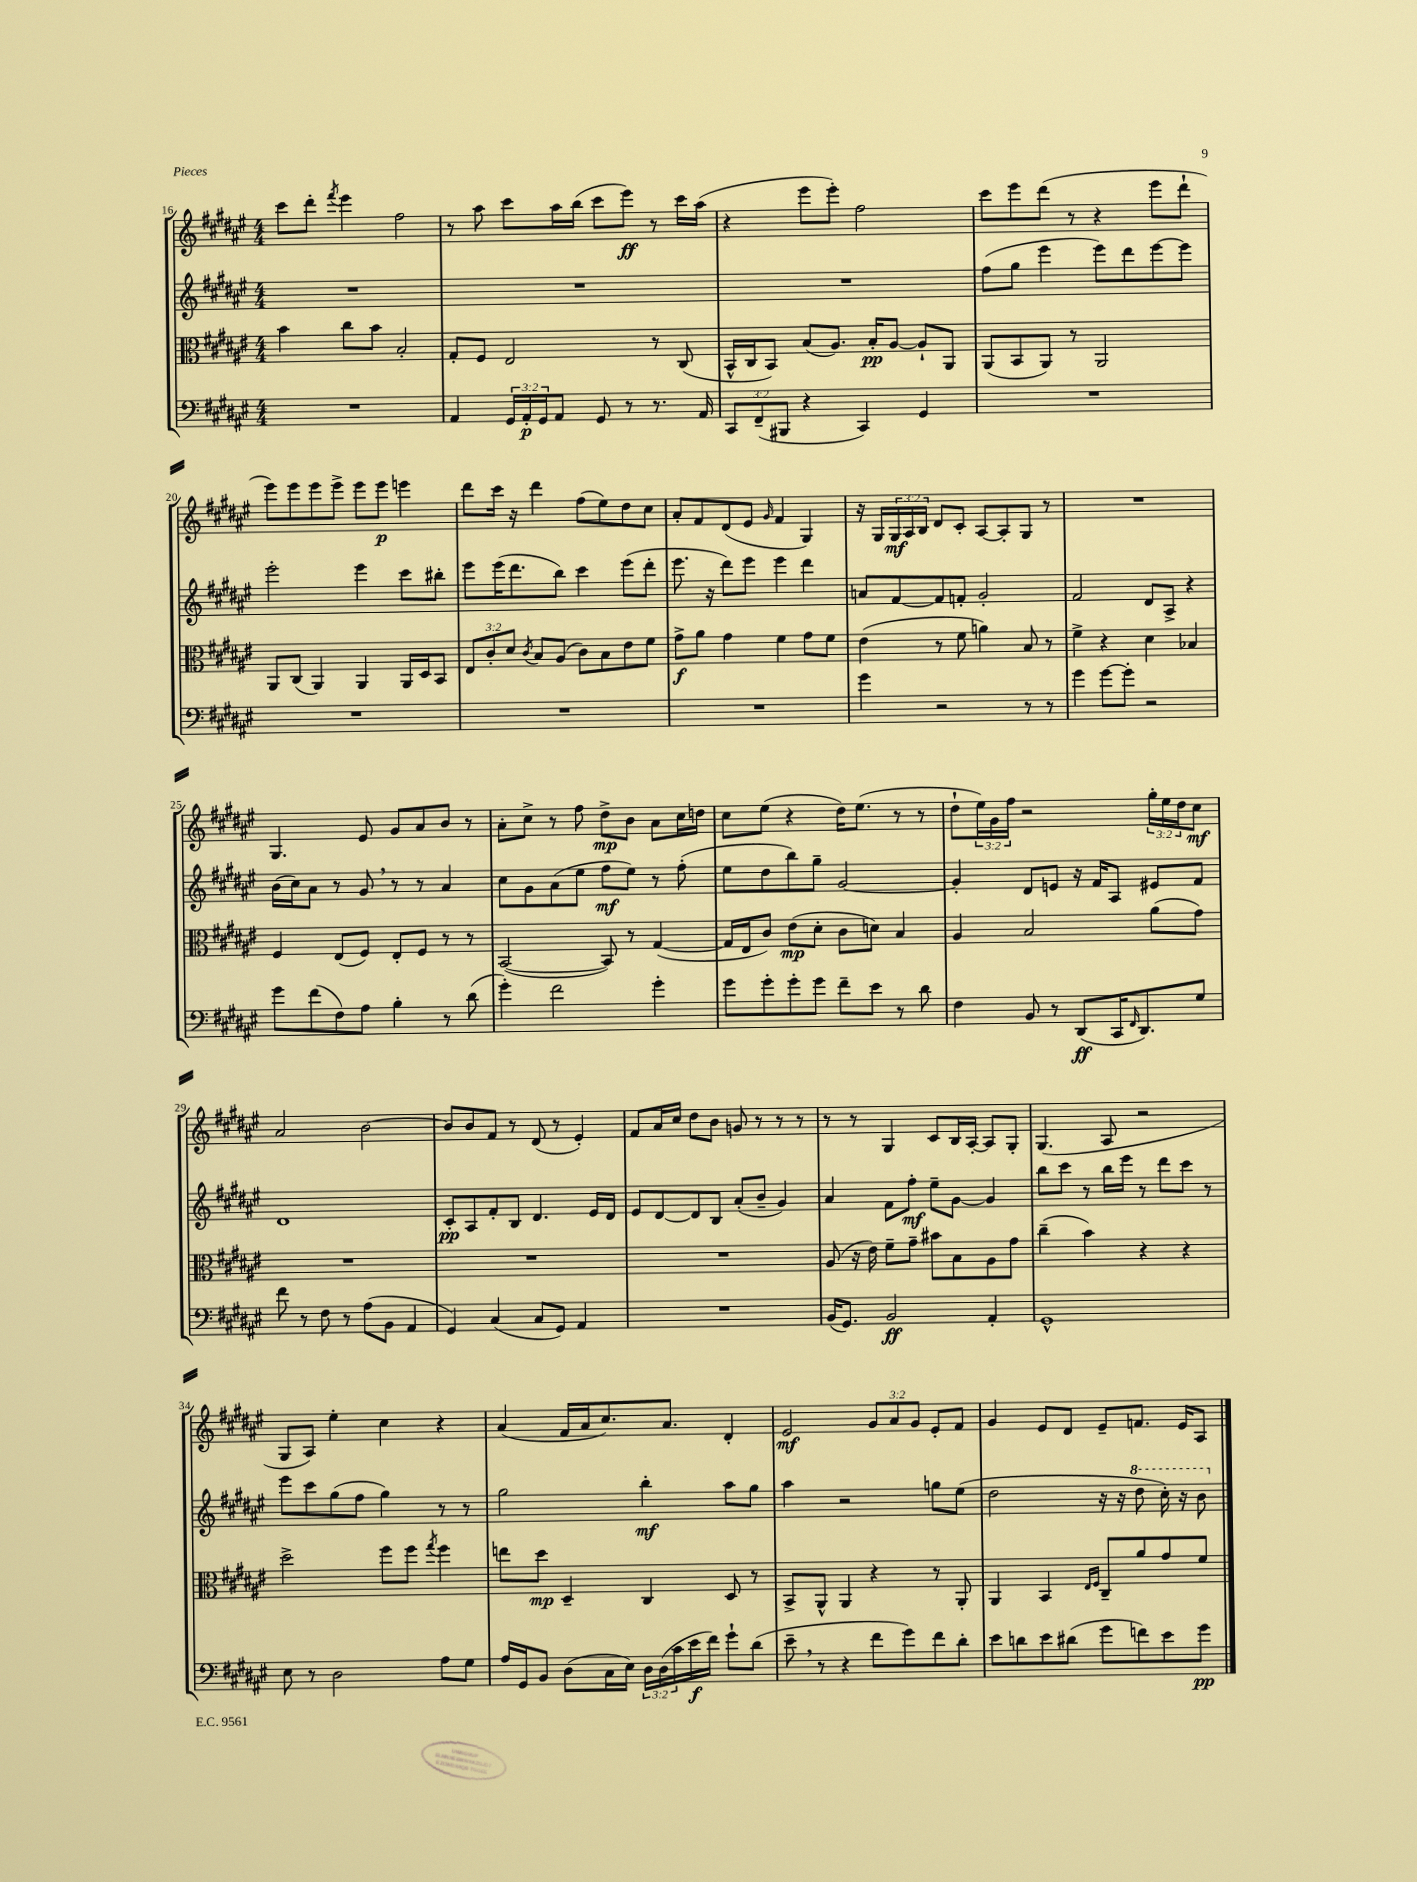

**kern	**dynam	**kern	**dynam	**kern	**dynam	**kern	**dynam
*part4	*part4	*part3	*part3	*part2	*part2	*part1	*part1
*staff4	*staff4	*staff3	*staff3	*staff2	*staff2	*staff1	*staff1
*clefF4	*	*clefC3	*	*clefG2	*	*clefG2	*
*k[f#c#g#d#a#e#]	*	*k[f#c#g#d#a#e#]	*	*k[f#c#g#d#a#e#]	*	*k[f#c#g#d#a#e#]	*
*M4/4	*	*M4/4	*	*M4/4	*	*M4/4	*
=16	=16	=16	=16	=16	=16	=16	=16
1r	.	4b\	.	1r	.	8ccc#\L	.
.	.	.	.	.	.	8ddd#'\J	.
.	.	.	.	.	.	8qfff#/	.
.	.	8cc#\L	.	.	.	4eee#\	.
.	.	8b\J	.	.	.	.	.
.	.	2B'/	.	.	.	2ff#\	.
=17	=17	=17	=17	=17	=17	=17	=17
4AA#/	.	8G#'/L	.	1r	.	8r	.
.	.	8F#/J	.	.	.	8aa#\	.
24GG#/LL	.	2E#/	.	.	.	8ccc#\L	.
24AA#'/	p	.	.	.	.	.	.
24GG#/J	.	.	.	.	.	.	.
8AA#/J	.	.	.	.	.	16aa#\L	.
.	.	.	.	.	.	(16bb\JJ	.
8GG#/	.	.	.	.	.	8ccc#\L	.
8r	.	.	.	.	.	8eee#\J)	ff
8.r	.	8r	.	.	.	8r	.
.	.	(8C#/	.	.	.	16ccc#\LL	.
16AA#/	.	.	.	.	.	(16aa#\JJ	.
=18	=18	=18	=18	=18	=18	=18	=18
12CC#/L	.	16BB^^/LL	.	1r	.	4r	.
.	.	16C#/J	.	.	.	.	.
(12FF#~/	.	.	.	.	.	.	.
.	.	8BB/J)	.	.	.	.	.
12BBB#X/J	.	.	.	.	.	.	.
4r	.	(8B/L	.	.	.	8eee#\L	.
.	.	8.A#/J)	.	.	.	8eee#'\J)	.
4CC#/)	.	.	.	.	.	2ff#\	.
.	.	16B'/KL	pp	.	.	.	.
.	.	[8A#/J	.	.	.	.	.
4GG#/	.	8A#`/L]	.	.	.	.	.
.	.	8AA#/J	.	.	.	.	.
=19	=19	=19	=19	=19	=19	=19	=19
1r	.	(8AA#/L	.	(8ff#\L	.	8ccc#\L	.
.	.	8BB/	.	8gg#\J	.	8eee#\	.
.	.	8AA#/J)	.	4eee#\	.	(8ddd#\J	.
.	.	8r	.	.	.	8r	.
.	.	2AA#/	.	8eee#\L)	.	4r	.
.	.	.	.	8ddd#\	.	.	.
.	.	.	.	[8eee#\	.	8eee#\L	.
.	.	.	.	8eee#\J]	.	8ddd#`\J	.
!!LO:LB:g=z
=20	=20	=20	=20	=20	=20	=20	=20
1r	.	8AA#/L	.	2eee#'\	.	8eee#\L)	.
.	.	(8C#/J	.	.	.	8eee#\	.
.	.	4AA#/)	.	.	.	8eee#\	.
.	.	.	.	.	.	8eee#^\J	.
.	.	4AA#/	.	4eee#\	.	8eee#\L	.
.	.	.	.	.	.	8eee#\J	p
.	.	16AA#/LL	.	8ccc#\L	.	4eeen\	.
.	.	16D#/J	.	.	.	.	.
.	.	8BB/J	.	8bb#X'\J	.	.	.
=21	=21	=21	=21	=21	=21	=21	=21
1r	.	12E#/L	.	8eee#\L	.	8ddd#\L	.
.	.	12c#'/	.	.	.	.	.
.	.	.	.	(16eee#\K	.	16ccc#\Jk	.
.	.	12d#/J	.	.	.	.	.
.	.	.	.	8.ddd#\	.	16r	.
.	.	8qc#/	.	.	.	.	.
.	.	8B/L	.	.	.	4ddd#\	.
.	.	(8A#/J	.	8bb\J)	.	.	.
.	.	8c#\L)	.	4ccc#\	.	(8ff#\L	.
.	.	8B\	.	.	.	8ee#\)	.
.	.	8e#\	.	(8eee#\L	.	8dd#\	.
.	.	8f#\J	.	8ddd#'\J	.	8cc#\J	.
=22	=22	=22	=22	=22	=22	=22	=22
1r	.	8g#^\L	f	8.eee#\	.	8a#'/L	.
.	.	8a#\J	.	.	.	8f#/	.
.	.	.	.	16r	.	.	.
.	.	4g#\	.	8ddd#\L)	.	(8d#/	.
.	.	.	.	8eee#\J	.	8e#/J	.
.	.	.	.	.	.	16qqg#/	.
.	.	4f#\	.	4eee#\	.	4f#/	.
.	.	8g#\L	.	4ddd#\	.	4G#/)	.
.	.	8f#\J	.	.	.	.	.
=23	=23	=23	=23	=23	=23	=23	=23
4g#\	.	(4e#\	.	8an/L	.	16r	.
.	.	.	.	.	.	16G#/LL	.
.	.	.	.	[8f#/	.	24G#/	mf
.	.	.	.	.	.	24A#/	.
.	.	.	.	.	.	24B/JJ	.
2r	.	8r	.	8f#/]	.	8d#/L	.
.	.	8f#\	.	8fn'/J	.	8c#'/J	.
.	.	4an\)	.	2g#'/	.	[8A#/L	.
.	.	.	.	.	.	8A#'/]	.
8r	.	8B/	.	.	.	8G#/J	.
8r	.	8r	.	.	.	8r	.
=24	=24	=24	=24	=24	=24	=24	=24
4g#\	.	4f#^\	.	2f#/	.	1r	.
[8g#\L	.	4r	.	.	.	.	.
8g#'\J]	.	.	.	.	.	.	.
2r	.	4d#\	.	8d#/L	.	.	.
.	.	.	.	8A#^/J	.	.	.
.	.	4B-X/	.	4r	.	.	.
!!LO:LB:g=z
=25	=25	=25	=25	=25	=25	=25	=25
8g#\L	.	4F#/	.	(16b\LL	.	4.G#/	.
.	.	.	.	16cc#\J)	.	.	.
(8f#\	.	.	.	8a#\J	.	.	.
8F#\)	.	(8E#/L	.	8r	.	.	.
8A#\J	.	8F#/J)	.	8g#,/	.	8e#/	.
4B'\	.	8E#'/L	.	8r	.	8g#/L	.
.	.	8F#/J	.	8r	.	8a#/	.
8r	.	8r	.	4a#/	.	8b/J	.
(8d#\	.	8r	.	.	.	8r	.
=26	=26	=26	=26	=26	=26	=26	=26
4g#'\)	.	([2BB/	.	8cc#\L	.	8a#'\L	.
.	.	.	.	8g#\	.	8cc#^\J	.
2f#\	.	.	.	(8a#\	.	8r	.
.	.	.	.	8ee#\J	.	8ff#\	.
.	.	8BB/])	.	8ff#\L	mf	8dd#^\L	mp
.	.	8r	.	8ee#\J)	.	8b\J	.
4g#'\	.	([4G#/	.	8r	.	8a#\L	.
.	.	.	.	(8ff#'\	.	16cc#\L	.
.	.	.	.	.	.	16ddn\JJ	.
=27	=27	=27	=27	=27	=27	=27	=27
8g#\L	.	16G#/LL]	.	8ee#\L	.	8cc#\L	.
.	.	16E#/J	.	.	.	.	.
8g#'\	.	8c#/J)	.	8dd#\	.	(8ee#\J	.
8g#'\	.	(8e#\L	mp	8bb\)	.	4r	.
8g#\J	.	8d#'\J	.	8gg#~\J	.	.	.
8f#~\L	.	8c#\L	.	[2g#/	.	16dd#\KL)	.
.	.	.	.	.	.	(8.ee#\J	.
8e#\J	.	8dn\J)	.	.	.	.	.
8r	.	4B/	.	.	.	8r	.
8d#\	.	.	.	.	.	8r	.
=28	=28	=28	=28	=28	=28	=28	=28
4F#\	.	4A#/	.	4g#'/]	.	8dd#`\L	.
.	.	.	.	.	.	24ee#\L)	.
.	.	.	.	.	.	24g#\	.
.	.	.	.	.	.	24ff#\JJ	.
8BB/	.	2B/	.	8d#/L	.	2r	.
8r	.	.	.	8en/J	.	.	.
(8DD#/L	ff	.	.	16r	.	.	.
.	.	.	.	16f#/KL	.	.	.
16CC#/K	.	.	.	8A#/J	.	.	.
16qqFF#/	.	.	.	.	.	.	.
8.DD#/)	.	.	.	.	.	.	.
.	.	(8a#\L	.	8e#X/L	.	24gg#'\LL	.
.	.	.	.	.	.	24ee#\	.
.	.	.	.	.	.	24dd#\J	.
8G#/J	.	8g#\J)	.	8f#/J	.	8cc#\J	mf
!!LO:LB:g=z
=29	=29	=29	=29	=29	=29	=29	=29
8f#\	.	1r	.	1d#	.	2a#/	.
8r	.	.	.	.	.	.	.
8F#\	.	.	.	.	.	.	.
8r	.	.	.	.	.	.	.
(8A#\L	.	.	.	.	.	[2b\	.
8BB\J	.	.	.	.	.	.	.
4AA#/	.	.	.	.	.	.	.
=30	=30	=30	=30	=30	=30	=30	=30
4GG#/)	.	1r	.	8c#'/L	pp	8b/L]	.
.	.	.	.	8A#/	.	8b/	.
(4C#/	.	.	.	8f#'/	.	8f#/J	.
.	.	.	.	8B/J	.	8r	.
8C#/L	.	.	.	4.d#/	.	(8d#/	.
8GG#/J)	.	.	.	.	.	8r	.
4AA#/	.	.	.	.	.	4e#'/)	.
.	.	.	.	16e#/LL	.	.	.
.	.	.	.	16d#/JJ	.	.	.
=31	=31	=31	=31	=31	=31	=31	=31
1r	.	1r	.	8e#/L	.	8f#/L	.
.	.	.	.	[8d#/	.	16a#/L	.
.	.	.	.	.	.	16cc#/JJ	.
.	.	.	.	8d#/]	.	8dd#\L	.
.	.	.	.	8B/J	.	8b\J	.
.	.	.	.	(8a#'/L	.	8gn/	.
.	.	.	.	8b~/J	.	8r	.
.	.	.	.	4g#/)	.	8r	.
.	.	.	.	.	.	8r	.
=32	=32	=32	=32	=32	=32	=32	=32
(16BB/KL	.	(8A#/	.	4a#/	.	8r	.
8.GG#/J)	.	.	.	.	.	.	.
.	.	16r	.	.	.	8r	.
.	.	16e#\)	.	.	.	.	.
2BB/	ff	8f#~\L	.	8f#\L	.	4G#/	.
.	.	8g#~\J	.	8ff#'\J	mf	.	.
.	.	8b#X\L	.	8ee#~\L	.	8c#/L	.
.	.	8B\	.	[8g#\J	.	16B/L	.
.	.	.	.	.	.	[16A#'/JJ	.
4AA#'/	.	8A#\	.	4g#/]	.	8A#/L]	.
.	.	8g#\J	.	.	.	8G#'/J	.
=33	=33	=33	=33	=33	=33	=33	=33
1GG#^^	.	(4cc#~\	.	8bb\L	.	(4.G#/	.
.	.	.	.	8ccc#\J	.	.	.
.	.	4b\)	.	8r	.	.	.
.	.	.	.	16bb\LL	.	8A#/	.
.	.	.	.	16eee#\JJ	.	.	.
.	.	4r	.	8r	.	2r	.
.	.	.	.	8ddd#\L	.	.	.
.	.	4r	.	8ccc#\J	.	.	.
.	.	.	.	8r	.	.	.
!!LO:LB:g=z
=34	=34	=34	=34	=34	=34	=34	=34
8E#\	.	2dd#^\	.	8eee#\L	.	8G#/L	.
8r	.	.	.	8ccc#\	.	8A#/J)	.
2D#\	.	.	.	(8gg#\	.	4ee#'\	.
.	.	.	.	8ff#\J	.	.	.
.	.	8ff#\L	.	4gg#\)	.	4cc#\	.
.	.	8ff#\J	.	.	.	.	.
.	.	8qgg#/	.	.	.	.	.
8A#\L	.	4ff#\	.	8r	.	4r	.
8G#\J	.	.	.	8r	.	.	.
=35	=35	=35	=35	=35	=35	=35	=35
16A#/LL	.	8een\L	.	2gg#\	.	(4a#/	.
16GG#/J	.	.	.	.	.	.	.
8BB/J	.	8dd#\J	mp	.	.	.	.
(8D#\L	.	4D#~/	.	.	.	16f#/LL	.
.	.	.	.	.	.	16a#/J	.
16C#\L	.	.	.	.	.	8.cc#/)	.
16E#\JJ)	.	.	.	.	.	.	.
24D#\LL	.	4C#/	.	4bb'\	mf	.	.
(24D#\	.	.	.	.	.	.	.
.	.	.	.	.	.	8.a#/J	.
24c#\	.	.	.	.	.	.	.
16e#\	f	.	.	.	.	.	.
16f#\JJ)	.	.	.	.	.	.	.
8g#`\L	.	8D#/	.	8aa#\L	.	4d#'/	.
(8d#\J	.	8r	.	8gg#\J	.	.	.
=36	=36	=36	=36	=36	=36	=36	=36
8e#~,\	.	8BB^/L	.	4aa#\	.	2e#/	mf
8r	.	8AA#^^/J	.	.	.	.	.
4r	.	4AA#/	.	2r	.	.	.
8f#\L	.	4r	.	.	.	12g#/L	.
.	.	.	.	.	.	12a#/	.
8g#\)	.	.	.	.	.	.	.
.	.	.	.	.	.	12g#/J	.
8f#\	.	8r	.	8ggn\L	.	8e#'/L	.
8d#'\J	.	8AA#'/	.	(8ee#\J	.	8f#/J	.
=37	=37	=37	=37	=37	=37	=37	=37
8e#\L	.	4AA#/	.	2dd#\	.	4g#/	.
8dn\	.	.	.	.	.	.	.
8e#\	.	4BB/	.	.	.	8e#/L	.
(8d#X\J	.	.	.	.	.	8d#/J	.
.	.	16qqE#/LL	.	.	.	.	.
.	.	16qqF#/JJ	.	.	.	.	.
8g#\L	.	8C#~/L	.	16r	.	8e#~/L	.
.	.	.	.	16r	.	.	.
*	*	*	*	*8va	*	*	*
8fn\)	.	8a#/	.	8ddd#\	.	8.fn/J	.
8e#\	.	8g#/	.	16ccc#'\)	.	.	.
.	.	.	.	16r	.	16e#/KL	.
8g#\J	pp	8f#/J	.	8bb\	.	8A#/J	.
*	*	*	*	*X8va	*	*	*
==	==	==	==	==	==	==	==
*-	*-	*-	*-	*-	*-	*-	*-
